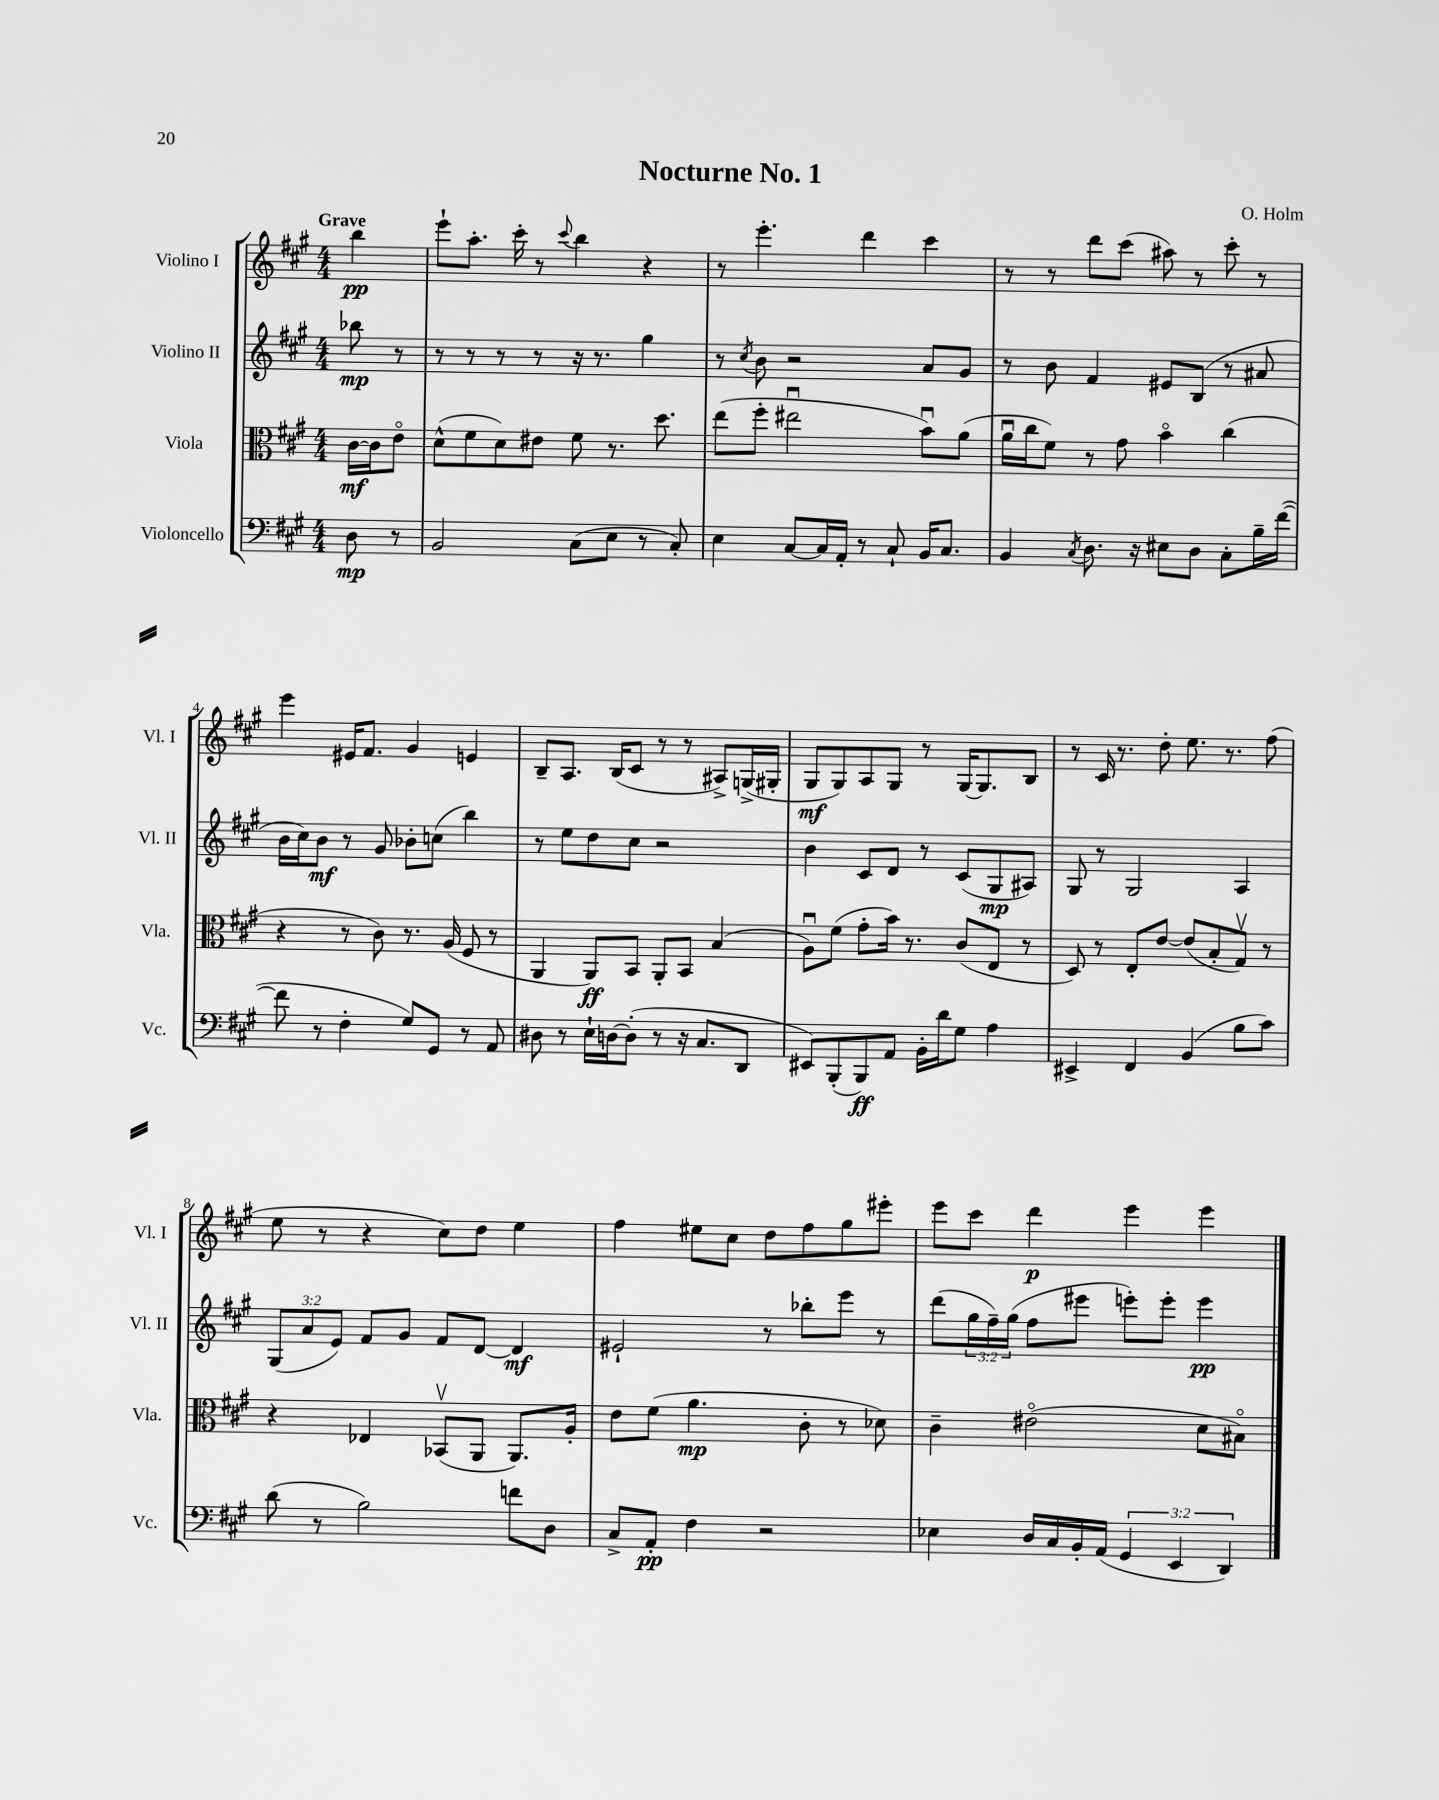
\header { title = "Nocturne No. 1" composer = "O. Holm" }
<<
\new StaffGroup <<
\new Staff = "s0" \with { instrumentName = "Violino I" shortInstrumentName = "Vl. I" } {
    \clef treble \key a \major \numericTimeSignature \time 4/4 \partial 4 \tempo "Grave"
    b''4\pp |
    e'''8-! a''8.-. cis'''16-. r8 \appoggiatura { cis'''8 } b''4 r4 |
    r8 e'''4.-. d'''4 cis'''4 |
    r8 r8 d'''8 cis'''8( ais''8) r8 cis'''8-. r8 |
    e'''4 eis'16 fis'8. gis'4 e'4 |
    b8-- a8. b16( cis'8 r8 r8 ais8->) g16->( gis16-. |
    gis8\mf gis8) a8 gis8 r8 gis16~ gis8. b8 |
    r8 cis'16 r8. d''8-. e''8. r8. fis''8( |
    e''8 r8 r4 cis''8) d''8 e''4 |
    fis''4 eis''8 cis''8 d''8 fis''8 gis''8 eis'''8-. |
    e'''8 cis'''8 d'''4\p e'''4 e'''4 \bar "|." |
}
\new Staff = "s1" \with { instrumentName = "Violino II" shortInstrumentName = "Vl. II" } {
    \clef treble \key a \major \numericTimeSignature \time 4/4 \override Staff.TupletNumber.text = #tuplet-number::calc-fraction-text \partial 4
    bes''8\mp r8 |
    r8 r8 r8 r8 r16 r8. gis''4 |
    r8 \acciaccatura { cis''8 } b'8 r2 a'8 gis'8 |
    r8 b'8 fis'4 eis'8 b8( r8 ais'8 |
    b'16 cis''16) b'8\mf r8 gis'8 bes'8-. c''8( b''4) |
    r8 e''8 d''8 cis''8 r2 |
    b'4 cis'8 d'8 r8 cis'8( gis8\mp ais8) |
    gis8 r8 gis2 a4 |
    \tuplet 3/2 { gis8( a'8 e'8) } fis'8 gis'8 fis'8 d'8~ d'4\mf |
    eis'2-! r8 bes''8-. e'''8 r8 |
    d'''8( \tuplet 3/2 { gis''16 fis''16--) gis''16( } fis''8 eis'''8 e'''8-.) e'''8-. e'''4\pp \bar "|." |
}
\new Staff = "s2" \with { instrumentName = "Viola" shortInstrumentName = "Vla." } {
    \clef alto \key a \major \numericTimeSignature \time 4/4 \partial 4
    cis'16~\mf cis'16 e'8\flageolet |
    d'8-^( fis'8 d'8) eis'8 fis'8 r8. d''8. |
    e''8( fis''8-. eis''2\downbow b'8\downbow) a'8( |
    a'16\downbow cis''16 fis'8) r8 gis'8 b'4\flageolet cis''4( |
    r4 r8 cis'8) r8. a16( fis8 r8 |
    a,4 a,8\ff) b,8 a,8-. b,8 b4( |
    a8\downbow) fis'8( gis'8-. b'16) r8. cis'8( e8 r8 |
    d8) r8 e8-. e'8~ e'8( b8-. gis8\upbow) r8 |
    r4 ees4 bes,8\upbow( a,8 a,8.) a16-. |
    e'8 fis'8( a'4.\mp cis'8-. r8 des'8) |
    cis'4-- eis'2\flageolet( d'8 bis8\flageolet) \bar "|." |
}
\new Staff = "s3" \with { instrumentName = "Violoncello" shortInstrumentName = "Vc." } {
    \clef bass \key a \major \numericTimeSignature \time 4/4 \override Staff.TupletNumber.text = #tuplet-number::calc-fraction-text \partial 4
    d8\mp r8 |
    b,2 cis8( e8 r8 cis8-.) |
    e4 cis8~ cis16 a,16-. r8 cis8-! b,16 cis8. |
    b,4 \acciaccatura { cis8 } d8. r16 eis8 d8 cis8-. b16-- fis'16~( |
    fis'8 r8 fis4-. gis8) gis,8 r8 a,8 |
    dis8 r8 e16-! d16~ d8-.( r8 r16 cis8. d,8 |
    eis,8) b,,8-.( b,,8\ff) a,8 b,16-. d'16 gis8 a4 |
    eis,4-> fis,4 b,4( b8 cis'8) |
    d'8( r8 b2) f'8 d8 |
    cis8-> a,8-.\pp fis4 r2 |
    ees4 d16 cis16 b,16-. a,16( \tuplet 3/2 { gis,4 e,4 d,4) } \bar "|." |
}
>>
>>
